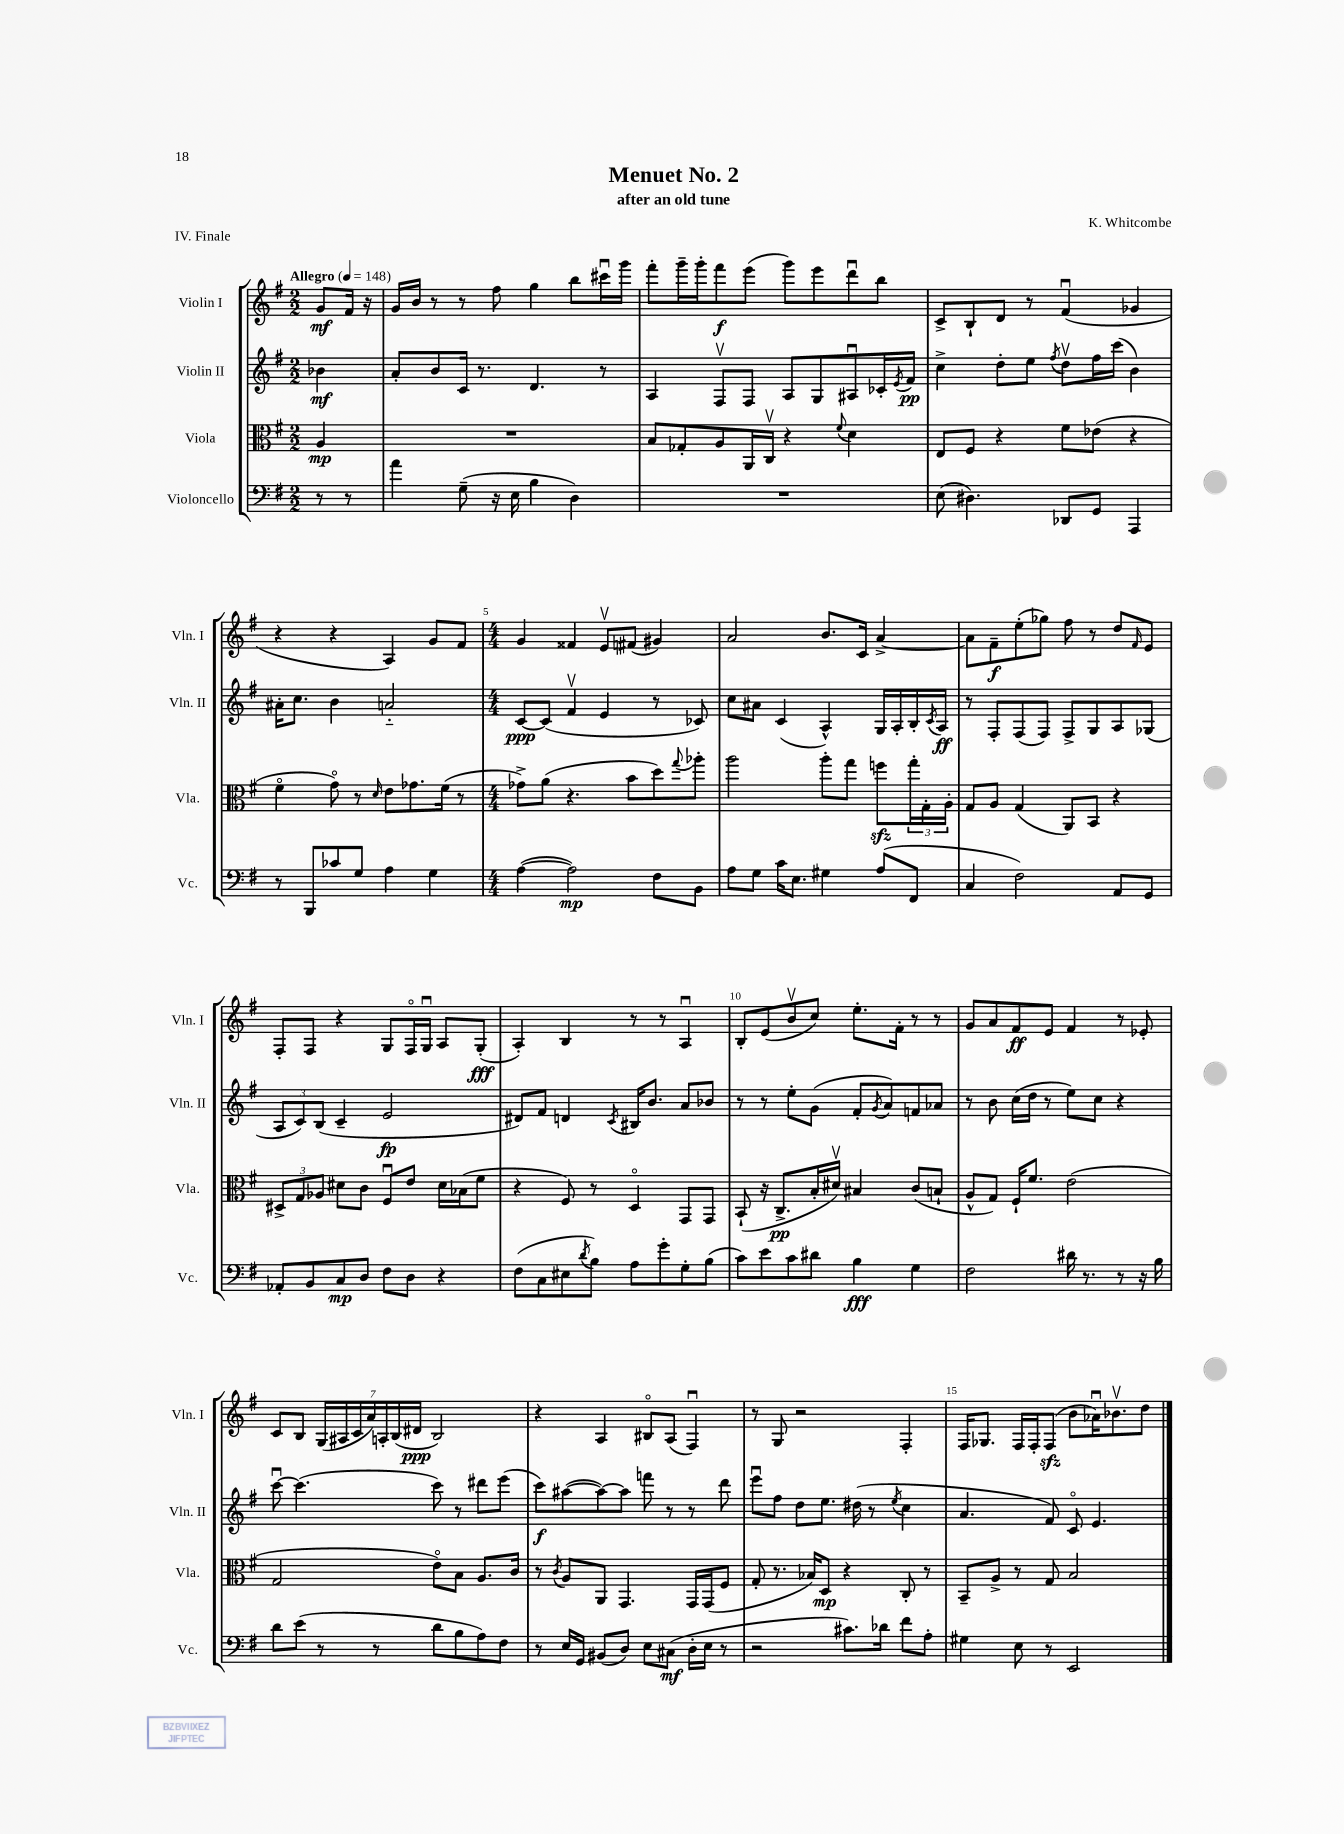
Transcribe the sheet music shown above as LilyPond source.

\header { title = "Menuet No. 2" composer = "K. Whitcombe" subtitle = "after an old tune" piece = "IV. Finale" }
<<
\new StaffGroup <<
\new Staff = "s0" \with { instrumentName = "Violin I" shortInstrumentName = "Vln. I" } {
    \clef treble \key g \major \numericTimeSignature \time 2/2 \partial 4 \tempo "Allegro" 4 = 148
    g'8\mf fis'16 r16 |
    g'16 b'16 r8 r8 fis''8 g''4 b''8 cis'''16\downbow g'''16 |
    fis'''8-. g'''16-- g'''16-. fis'''8\f e'''8( g'''8) e'''8 d'''8\downbow b''8 |
    c'8-> b8-! d'8 r8 fis'4\downbow( ges'4 |
    r4 r4 a4) g'8 fis'8 |
    \numericTimeSignature \time 4/4 g'4 fisis'4 e'8\upbow fis'8( gis'4) |
    a'2 b'8. c'16 a'4~-> |
    a'8 fis'8--\f e''8-.( ges''8) fis''8 r8 d''8 \grace { fis'16 } e'8 |
    fis8-. fis8 r4 g8 fis16\flageolet g16\downbow a8 g8-.\fff( |
    a4-.) b4 r8 r8 a4\downbow |
    b8-. e'8( b'8\upbow c''8) e''8.-. fis'16-. r8 r8 |
    g'8 a'8 fis'8\ff e'8 fis'4 r8 ees'8-. |
    c'8 b8 \tuplet 7/4 { g16( ais16 c'16 a'16) a16-. b16( dis'16\ppp } b2) |
    r4 a4 bis8\flageolet a8( fis4\downbow) |
    r8 g8 r2 fis4-. |
    fis16 ges8. fis16 fis16-. fis8\sfz( b'8 aes'16\downbow) bes'8.\upbow d''8 \bar "|." |
}
\new Staff = "s1" \with { instrumentName = "Violin II" shortInstrumentName = "Vln. II" } {
    \clef treble \key g \major \numericTimeSignature \time 2/2 \partial 4
    bes'4\mf |
    a'8-. b'8 c'16 r8. d'4. r8 |
    a4 fis8\upbow fis8 a8 g8 ais8\downbow ces'16-. \acciaccatura { e'8 } fis'16\pp |
    c''4-> d''8-. e''8 \acciaccatura { fis''8 } d''8\upbow fis''16 c'''16( b'4) |
    ais'16-. c''8. b'4 a'2-_ |
    \numericTimeSignature \time 4/4 c'8~\ppp c'8( fis'4\upbow e'4 r8 ces'8) |
    c''8 ais'8 c'4( a4-^) g16 a16-. b16-. \acciaccatura { c'8 } a16\ff |
    r8 fis8-. fis8( fis8) fis8-> g8 a8 ges8( |
    \tuplet 3/2 { a8 c'8) b8( } c'4-- e'2\fp |
    dis'8) fis'8 d'4 \acciaccatura { c'8 } bis16 b'8. a'8 bes'8 |
    r8 r8 e''8-. g'8( fis'8-. \acciaccatura { g'8 } a'8) f'8 aes'8 |
    r8 b'8 c''16( d''16 r8 e''8) c''8 r4 |
    c'''8~\downbow c'''4.( c'''8) r8 dis'''8 e'''8( |
    c'''8\f) ais''8~( ais''8~) ais''8 f'''8 r8 r8 d'''8 |
    e'''8\downbow fis''8 d''8 e''8. dis''16( r8 \acciaccatura { e''8 } c''4 |
    a'4. fis'8) c'8\flageolet e'4. \bar "|." |
}
\new Staff = "s2" \with { instrumentName = "Viola" shortInstrumentName = "Vla." } {
    \clef alto \key g \major \numericTimeSignature \time 2/2 \partial 4
    a4\mp |
    R1 |
    b8 ges8-. a8 a,16 c16\upbow r4 \appoggiatura { fis'8 } d'4 |
    e8 fis8 r4 fis'8 ees'8( r4 |
    fis'4\flageolet g'8\flageolet) r8 \grace { d'16 } e'8 ges'8. fis'16( r8 |
    \numericTimeSignature \time 4/4 ges'8->) a'8( r4. b'8 d''8) \appoggiatura { g''8 } aes''8-. |
    a''2 a''8-. g''8 f''8\sfz \tuplet 3/2 { g''16-. g16-. a16-. } |
    g8 a8 g4( a,8) b,8 r4 |
    \tuplet 3/2 { dis8-> g8 aes8 } dis'8 c'8 fis8\downbow e'8 dis'16 bes16( fis'8 |
    r4 fis8) r8 d4\flageolet g,8 g,8 |
    b,8-!( r16 c8.->\pp b16-. dis'16\upbow) bis4 c'8( b8-! |
    a8-^ g8) fis16-! fis'8. e'2( |
    g2 e'8\flageolet) b8 a8. c'16 |
    r8 \acciaccatura { c'8 } a8 a,8 g,4. g,16 g,16( fis8 |
    g8-. r8. bes16) d8\mp r4 c8-. r8 |
    b,8-- a8-> r8 g8 b2 \bar "|." |
}
\new Staff = "s3" \with { instrumentName = "Violoncello" shortInstrumentName = "Vc." } {
    \clef bass \key g \major \numericTimeSignature \time 2/2 \partial 4
    r8 r8 |
    a'4 g8--( r16 e16 b4 d4) |
    R1 |
    e8( dis4.) des,8 g,8 a,,4 |
    r8 b,,8 ces'8 g8 a4 g4 |
    \numericTimeSignature \time 4/4 a4~( a2\mp) fis8 b,8 |
    a8 g8 c'16 e8. gis4 a8( fis,8 |
    c4 fis2) a,8 g,8 |
    aes,8-. b,8 c8\mp d8 fis8 d8 r4 |
    fis8( c8 eis8 \acciaccatura { d'8 } b8) a8 g'8-. g8-. b8( |
    c'8) e'8 c'8 dis'8 b4\fff g4 |
    fis2 dis'16 r8. r8 r16 b16 |
    d'8 e'8( r8 r8 d'8 b8 a8) fis8 |
    r8 e16 g,16 bis,8( d8) e8 cis8\mf( d16-. e16 r8 |
    r2 cis'8.) des'16 fis'8 a8-. |
    gis4 e8 r8 e,2 \bar "|." |
}
>>
>>
\layout { \context { \Score \override BarNumber.break-visibility = ##(#f #t #t) barNumberVisibility = #(every-nth-bar-number-visible 5) } }
